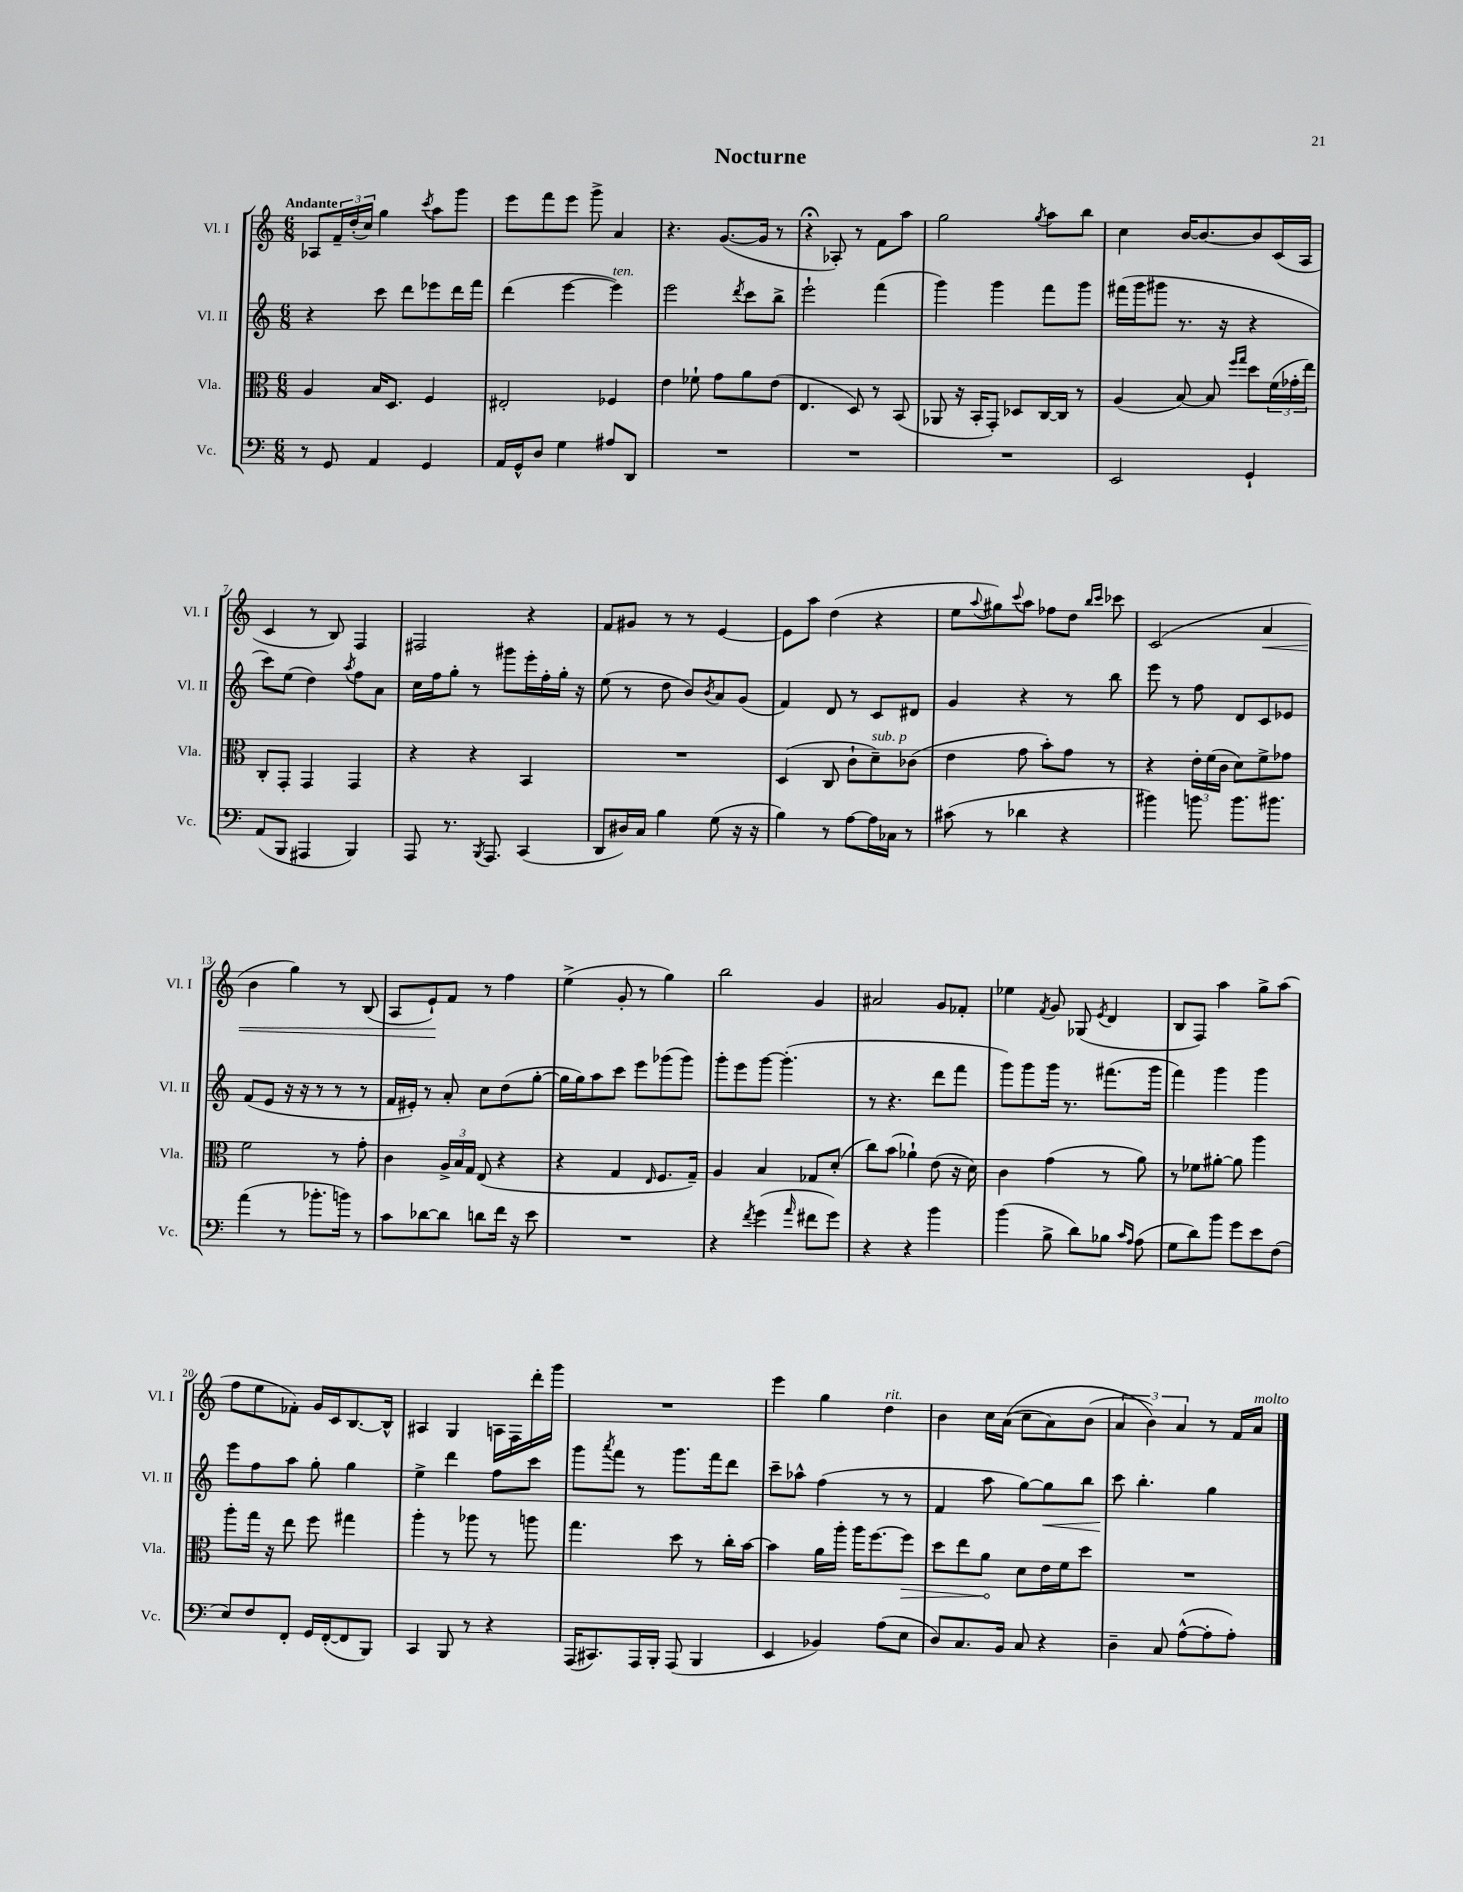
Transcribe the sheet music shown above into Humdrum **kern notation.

**kern	**kern	**kern	**kern
*staff4	*staff3	*staff2	*staff1
*clefF4	*clefC3	*clefG2	*clefG2
*k[]	*k[]	*k[]	*k[]
*M6/8	*M6/8	*M6/8	*M6/8
8r	4A	4r	8A-
8GG	.	.	24f~
.	.	.	(24dd'
.	.	.	24cc)
4AA	16B	8ccc	4gg
.	8.D	.	.
.	.	8ddd	.
.	.	.	8qccc
4GG	4F	8eee-	8aa
.	.	16ddd	8ggg
.	.	16fff	.
=	=	=	=
16AA	2E#'	(4ddd	8eee
16GG^^	.	.	.
8D	.	.	8fff
4G	.	[4eee	8eee
.	.	.	8ggg^
8A#	4F-	4eee])	4a
8DD	.	.	.
=	=	=	=
2.r	4e	2eee	4.r
.	8f-`	.	.
.	8g	.	([8.g
.	.	8qddd	.
.	8a	8ccc	.
.	.	.	16g]
.	(8e	8bb^	8r
=	=	=	=
2.r	4.E	2eee`	4r;
.	.	.	8A-')
.	8D)	.	8r
.	8r	(4fff	8f
.	(8BB	.	8aa
=	=	=	=
2.r	8AA-	4ggg)	2gg
.	16r	.	.
.	16BB'	.	.
.	8GG')	4ggg	.
.	8D-	.	.
.	.	.	8qgg
.	[16C	8fff	8aa
.	16C]	.	.
.	8r	8ggg	8bb
=	=	=	=
2EE	(4A	(16fff#	4cc
.	.	16ggg	.
.	.	8ggg#	.
.	[8B)	8.r	[16b
.	.	.	8.b_
.	8B]	.	.
.	.	16r	.
.	16qqff	.	.
.	16qqgg	.	.
4GG`	8dd	4r	8b]
.	(24f	.	(16c
.	24g-'	.	.
.	.	.	16A
.	24ee)	.	.
=	=	=	=
(8AA	8C'	8ccc)	4c
8BBB	8GG'	(8ee	.
4AAA#	4GG	4dd)	8r
.	.	.	8B)
.	.	8qaa	.
4BBB)	4GG	8ff	4F
.	.	8a	.
=	=	=	=
8AAA	4r	16cc	2F#
.	.	16ff	.
8.r	.	8gg'	.
.	4r	8r	.
8qBBB	.	.	.
8.AAA	.	.	.
.	.	8ggg#	.
(4CC	4BB	16eee'	4r
.	.	16ff'	.
.	.	16gg'	.
.	.	16r	.
=	=	=	=
8DD	2.r	(8ee	8f
16D#)	.	8r	8g#
16C	.	.	.
4B	.	8dd	8r
.	.	8b)	8r
.	.	8qb	.
(8G	.	8a	[4e
16r	.	(8g	.
16r	.	.	.
=	=	=	=
4B)	(4D	4f)	8e]
.	.	.	8aa
8r	8C	8d	(4dd
[8A	8c`	8r	.
16A]	8d~)	8c	4r
16C-	.	.	.
8r	(8c-	8d#	.
=	=	=	=
(8c#	4e	4g	8ee
.	.	.	8qqaa
8r	.	.	8gg#)
.	.	.	8qqccc
4d-	8g	4r	8aa
.	8b')	.	8ff-
4r	8g	8r	8dd
.	.	.	16qqbb
.	.	.	16qqccc
.	8r	8bb	8ccc-
=	=	=	=
4b#)	4r	8eee	(2c
.	.	8r	.
8b	24e'	8ff	.
.	(24f	.	.
.	24c	.	.
8.b	8d)	8d	.
.	8f^	8c	4a
8.b#	.	.	.
.	8g-	8e-	.
=	=	=	=
(4a	2f	(8f	4b
.	.	8e	.
8r	.	16r	4gg)
.	.	16r	.
8.b-'	.	8r	.
.	8r	8r	8r
16b)	.	.	.
8r	8g'	8r	(8B
=	=	=	=
8c	4c	16f	8A
.	.	16e#')	.
[8d-	.	8r	8e`)
8d-]	24A^	8a'	8f
.	24B	.	.
.	24G	.	.
8d	(8E	8cc	8r
16f	4r	(8dd	4ff
16r	.	.	.
8e	.	[8gg'	.
=	=	=	=
2.r	4r	16gg]	(4ee^
.	.	16gg)	.
.	.	8aa	.
.	4G	8ccc	8g'
.	.	8eee	8r
.	16qqE	.	.
.	8.F	(8ggg-	4gg)
.	.	8ggg-)	.
.	16G~)	.	.
=	=	=	=
4r	4A	8ggg'	2bb
.	.	8eee	.
8qf	.	.	.
(4g	4B	[8ggg	.
.	.	(4.ggg']	.
16qqa	.	.	.
8f#	8G-	.	4g
8g)	(8d'	.	.
=	=	=	=
4r	8cc)	8r	2a#
.	(8b	4.r	.
4r	4a-`)	.	.
4b	(8e	8ddd	8g
.	16r	8fff	8f-'
.	16d)	.	.
=	=	=	=
(4b	4c	8ggg)	4ee-
.	.	8ggg	.
.	.	.	8qf
8B^	(4g	16ggg	8g
.	.	8.r	.
8d)	.	.	(8G-
.	.	.	8qe
8B-	8r	(8.fff#	4d
16qqc	.	.	.
16qqA	.	.	.
(8A	8a)	.	.
.	.	16ggg	.
=	=	=	=
8G	8r	4fff)	8B
8d)	8f-	.	8F)
8b	[8a#'	4ggg	4aa
8g	8a#]	.	.
8e	4aa	4ggg	8gg^
(8F	.	.	(8aa
=	=	=	=
8E)	8aa'	8eee	8ff
8F	16gg	8ff	8ee
.	16r	.	.
8FF'	8ee	8aa	8f-')
16GG	8ff	8gg'	16g
([16FF'	.	.	16c
8FF]	4gg#	4gg	[8.B
8BBB)	.	.	.
.	.	.	16B^^]
=	=	=	=
4CC	4aa'	4ee^	4A#
8BBB	8r	4ddd	4G
8r	8aa-	.	.
4r	8r	8ff	16A
.	.	.	16F
.	8aa	8ccc	16ddd'
.	.	.	16ggg
=	=	=	=
(16AAA	4.gg	8ggg	2.r
8.CC#)	.	.	.
.	.	8qaaa	.
.	.	8fff	.
16AAA	.	8r	.
16BBB'	.	.	.
(8AAA	8dd	8.ggg	.
4BBB	8r	.	.
.	.	16fff	.
.	16cc'	8ddd	.
.	[16b	.	.
=	=	=	=
4EE	4b]	8ccc~	4eee
.	.	8aa-^^	.
4BB-)	16a	(4ff	4gg
.	16aa'	.	.
.	16aa	.	.
.	[8.ff	.	.
(8A	.	8r	4dd
8E	8ff]	8r	.
=	=	=	=
8D)	8dd	4f	4b
8.C	8ee	.	.
.	8a	8aa	16cc
16BB	.	.	&((16a
8C	8d	[8gg)	8cc
4r	16e	8gg]	8a)
.	16f	.	.
.	8dd	8bb	(8b
=	=	=	=
4D~	2.r	8ccc	6a
.	.	4.bb'	.
.	.	.	6b)&)
8C	.	.	.
.	.	.	6a
([8A^^	.	.	.
8A']	.	4gg	8r
8A')	.	.	16f
.	.	.	16a
==	==	==	==
*-	*-	*-	*-
